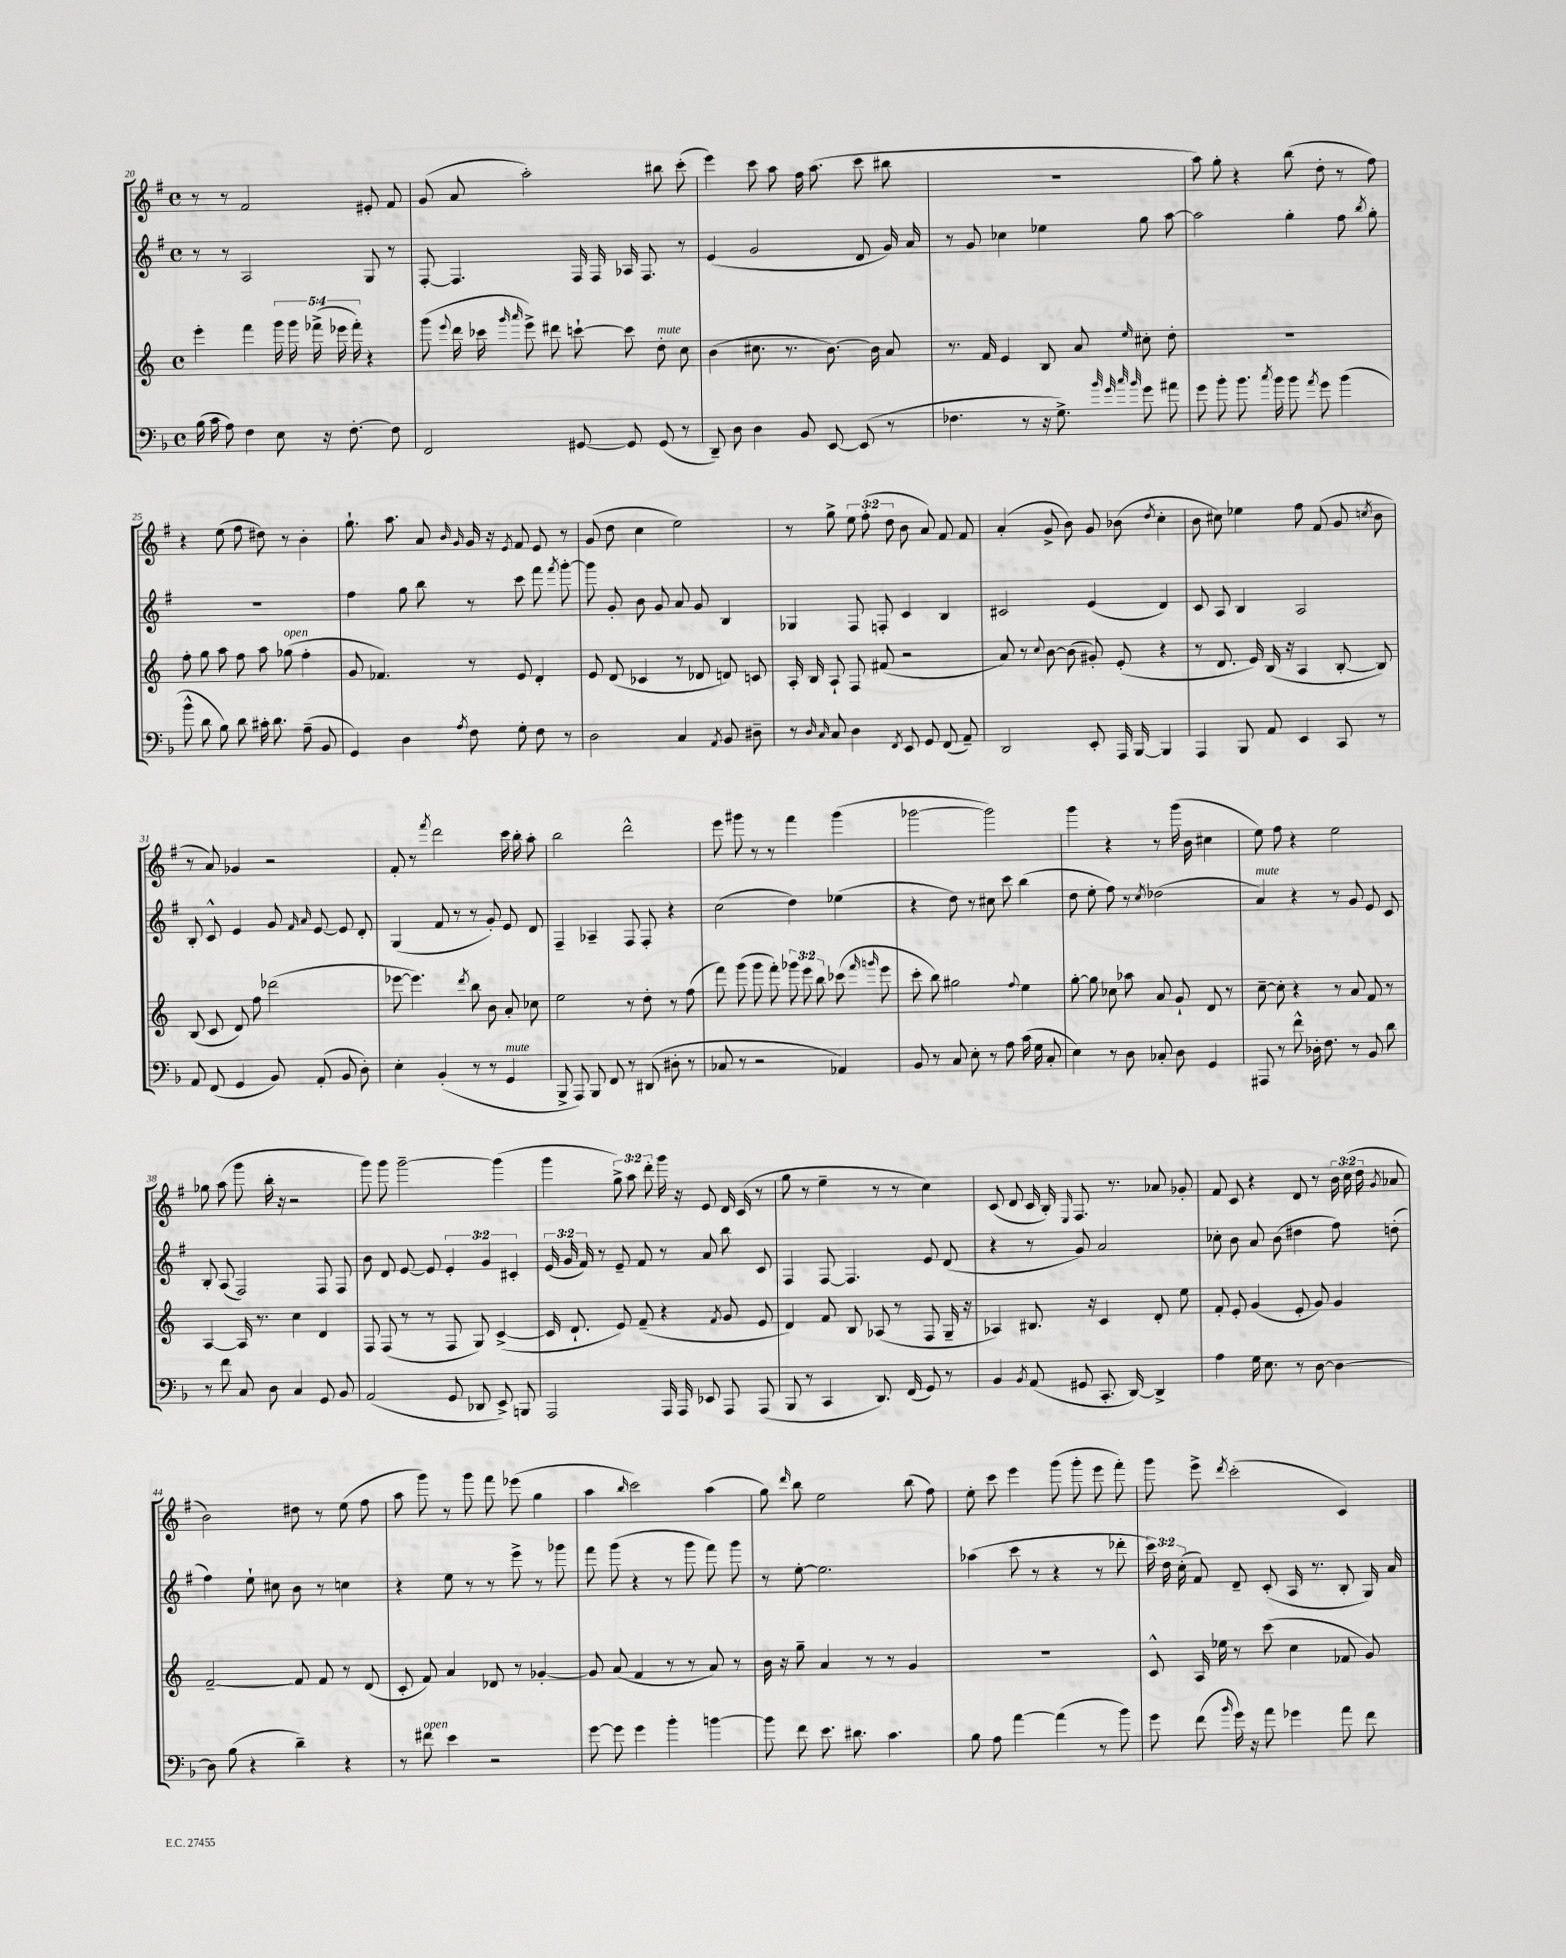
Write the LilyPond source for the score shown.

<<
\new StaffGroup <<
\new Staff = "s0" {
    \clef treble \key g \major \defaultTimeSignature \time 4/4 \override Staff.TupletNumber.text = #tuplet-number::calc-fraction-text
    \autoBeamOff r8 r8 fis'2 eis'8-. fis'8 |
    g'8( a'8 a''2-.) bis''8 c'''8-.( |
    e'''4) c'''8 a''8 fis''16 a''8.( c'''8 bis''8 |
    R1 |
    a''8) g''8-. r4 b''8( d''8-. r8 fis''8) |
    r4 e''8( fis''8 dis''8) r8 b'4-. |
    g''8.-! a''8. a'8 \grace { b'16 g'16 } g'16 r16 \acciaccatura { e'8 } fis'8 e'8 r8 |
    g'8( d''8 c''4 e''2) |
    r8 g''8-> \tuplet 3/2 { e''8 fis''8-.( d''8 } b'8 a'8) fis'8 fis'8 |
    a'4-.( g'8-> b'8) g'8 bes'8( \acciaccatura { d''8 } c''4-. |
    b'8 cis''8) ees''4 fis''8 fis'8( g'8 \acciaccatura { c''8 } b'8 |
    r8 a'8) ges'4 r2 |
    fis'8-. r8 \acciaccatura { fis'''8 } d'''2 c'''16 b''16-. a''8-. |
    b''2 d'''2-^ |
    e'''8 gis'''8 r8 r8 fis'''4 gis'''4( |
    ges'''2~ ges'''2) |
    g'''4 r4 r8 g'''16( b'16 cis''4 |
    e''8) fis''8 r4 e''2 |
    ges''8 a''8( g'''8 b''16-. r16 r2 |
    g'''8) g'''8 g'''2~-- g'''4( |
    g'''4 \tuplet 3/2 { g''8->) a''8 d'''8-. } g'''16 r16 e'8 d'16 c'16( r8 |
    g''8 r8 e''4-- r8 r8 c''4) |
    c'8( d'8 c'16 b16-.) \grace { e16 } fis8. r8. aes'8 ges'8-. |
    fis'8 c'8 r4 d'8 r8 \tuplet 3/2 { b'16 c''16( d''16 } \acciaccatura { g'8 } aes'8 |
    b'2) dis''8 r8 e''8( fis''8 |
    a''8 g'''8) r8 g'''8 fis'''8 ees'''8( g''4 |
    a''4 \grace { b''16 } c'''2) a''4( |
    g''8) \grace { d'''16 } b''8 e''2 b''8( fis''8) |
    e''8-. c'''8 e'''4 g'''8( g'''8-. e'''8 fis'''8-.) |
    g'''8 e'''8-> \acciaccatura { d'''8 } c'''2-.( c'4) \bar "|." |
}
\new Staff = "s1" {
    \clef treble \key g \major \defaultTimeSignature \time 4/4 \override Staff.TupletNumber.text = #tuplet-number::calc-fraction-text
    \autoBeamOff r8 r8 a2 g8 r8 |
    fis8~-. fis4. fis16 fis16 aes16 fis8. r8 |
    e'4( g'2 d'8 g'16) a'16 |
    r8 g'8 ces''4 ees''4 g''8 a''8~ |
    a''2 g''4-. fis''8 \acciaccatura { b''8 } g''8-. |
    R1 |
    fis''4 g''8 b''8 r8 c'''8 fis'''8 \acciaccatura { fis'''8 } g'''8~-. |
    g'''8 g'8-. b'8 g'8 a'8 g'8 b4 |
    ges4 fis8 f8-. c'4 b4 |
    cis'2 e'4( d'4) |
    c'8 a8 b4 a2 |
    b8-. c'8-^ e'4 g'8 \grace { fis'16 a'16 } e'8~ e'8 d'8-. |
    g4( fis'8 r8 r8 g'8-.) e'8 d'8 |
    fis4-- aes4-- fis8 fis8-. r4 |
    c''2( d''4) ees''4( |
    r4 d''8) r8 cis''8 c'''8 b''4( |
    d''8 e''8-. fis''8) r8 \acciaccatura { c''8 } des''2( |
    a'4^\markup { \italic "mute" }) r4 r8 g'8 e'8 c'8 |
    b8-. a8( fis2) fis8 fis8 |
    b'8 d'8 e'8~ e'8 \tuplet 3/2 { e'4-. g'4 cis'4-. } |
    \tuplet 3/2 { e'16( g'16 fis'16) } r8 e'8-- fis'8 r8 a'8 b''8 c'8 |
    fis4 fis8~ fis4. e'8 d'8( |
    r4 r8 g'8) a'2 |
    ces''8-. b'8 a'8 b'8( dis''4 fis''8) d''8-.( |
    fis''4) e''8-! cis''8 b'8 r8 c''4 |
    r4 e''8 r8 r8 e'''8-> r8 ges'''8 |
    fis'''8 g'''8( r4 r8 g'''8 fis'''8) g'''8 |
    r8 e''8~-. e''2. |
    aes''4( c'''8 r8 r4 r8 des'''8-. |
    \tuplet 3/2 { c'''16) d''16 c''16-.( } fis'8) d'8-- c'8-.( a16 r8. b8-. g16) a'16 \bar "|." |
}
\new Staff = "s2" {
    \clef treble \key c \major \defaultTimeSignature \time 4/4 \override Staff.TupletNumber.text = #tuplet-number::calc-fraction-text
    \autoBeamOff e'''4-. f'''4 \tuplet 5/4 { g'''16 g'''16 fes'''16->( ees'''16 fes'''16-.) } r4 |
    g'''8( \appoggiatura { e'''8 } d'''16 ces'''16 \grace { g'''16 a'''16 } e'''8->) dis'''8 c'''8~-! c'''8 d''8-.^\markup { \italic "mute" } c''8 |
    b'4( cis''8. r8. b'8.~) b'16 a'8 |
    r8. f'16 e'4 b8 a'8 \grace { e''16 } cis''8-. d''8-. |
    R1 |
    f''8-. g''8 a''8 f''8 a''8 ges''8^\markup { \italic "open" }( f''4-. |
    g'8 fes'4.) r8 e'8 d'4-. |
    e'8 d'8( ces'4 r8 des'8 d'8) c'8 |
    a16-. b16 a8-! f8 fis'8( r2 |
    a'8) r8 \appoggiatura { c''8 } b'8~ b'8( gis'8-.) e'8-.( r4 |
    r8 d'8. e'16) b16( r16 a4 b8~-. b8) |
    b8( c'8 d'8) f''8 des'''2( |
    ees'''8~ ees'''4.) \acciaccatura { d'''8 } b''8 b'8 a'8-. ces''8 |
    e''2 r8 d''8-. r8 f''8( |
    f'''8) g'''8( g'''8 f'''8-.) \tuplet 3/2 { ges'''8 e'''8 b''8 } ces'''8( \grace { f'''16 g'''16 } e'''8 |
    c'''8-. b''8) gis''2 \appoggiatura { f''8 } e''4 |
    g''8~-. g''8 ces''8 aes''8 a'8 g'8-! d'8 r8 |
    c''8~-- c''8-. r4 r8 a'8 f'8 r8 |
    a4~ a16 r8. c''4 d'4 |
    f8 f8( r8 r8 f8 g8) c'4~->( |
    c'16 d'8.-! e'8) f'8--( r4 \acciaccatura { f'8 } g'8 e'8 |
    d'4) f'8 b8 aes8( r8 f8 g16-- r16 |
    aes4) bis8. r16 c'4 d'8-. e''8 |
    f'8-. e'8-. g'4( e'8-. g'8) g'4 |
    f'2~-- f'8 f'8 r8 d'8( |
    c'8-. f'8) a'4 des'8 r8 ges'4~-. |
    ges'8 a'8( f'4 r8 r8 a'8) r8 |
    b'16 r16 g''8-- a'4 r8 r8 g'4 |
    R1 |
    c'8-^ a16 ees''16 r8 c'''8( c''4 fes'8 g'8) \bar "|." |
}
\new Staff = "s3" {
    \clef bass \key f \major \defaultTimeSignature \time 4/4
    \autoBeamOff bes16( c'16 a8) f4 e8 r16 f8.~-. f8 |
    f,2 gis,8~ gis,8 gis,8( r8 |
    d,8--) d8 d4 bes,8 e,8~ e,8( r8 |
    fes4. r8 r16 g8.->) \grace { bes'32 g'32 c''32 bes'32 } g'8 ais'8 |
    g'8 bes'8-. bes'8. \acciaccatura { c''8 } bes'16 bes'8 \acciaccatura { a'8 } g'8 bes'4( |
    bes'8-^ d'8 bes8) d'8 cis'16-. d'8. a8--( bes,8 |
    g,4) d4 \acciaccatura { a8 } f8 g8-. f8 r8 |
    d2 c4 \acciaccatura { a,8 } bes,8 dis8-- |
    r8 \grace { d16 c16 } c8 d4 \acciaccatura { f,8 } e,8 g,8 f,8( a,8--) |
    d,2 e,8-. a,,16 bes,,16~ bes,,4 |
    a,,4 bes,,8 a,8 e,4 c,8 r8 |
    a,8 f,8( g,4 bes,8) a,8-.( bes,8 d8-.) |
    e4-. bes,4-.( r8 r8 g,4^\markup { \italic "mute" } |
    bes,,8-> a,,8) bes,,8 f,8 r8 dis,8( dis8-. r8 |
    ces8 r8 r2 aes,4) |
    bes,8 r8 c8 e8-. r8 a8 c'16( g16 c8-. |
    e4) r8 d8 ces8-. d8 g,4 |
    ais,,8 r8 f'8-^ des16-. f8. r8 bes,8 d'8 |
    r8 f'8 c8 d8 c4 g,8 bes,8 |
    a,2( g,8 des,8 e,8->) b,,8 |
    a,,2 a,,16 a,,16 ees,8 a,,8 a,,8( |
    bes,,8 r8 c,4 d,8.) f,16( g,8) r8 |
    bes,4 \acciaccatura { bes,8 } a,8( gis,8 c,8.-. d,16~) d,4-> |
    a4 g16 e8. r8 d8~ d4~ |
    d8 bes8( r4 d'4--) r4 |
    r8 fis'8^\markup { \italic "open" } e'4 r2 |
    g'8~ g'8 g'4 bes'4-. b'4~ |
    b'8 f'8 e'8. dis'8. c'4. |
    bes8 a8 a'4~ a'4( r8 bes'8) |
    g'8 f'8( \grace { bes'16 } g'16) r16 a'8 ges'4 a'8 f'8 \bar "|." |
}
>>
>>
\layout { \context { \Score currentBarNumber = #20 } }
